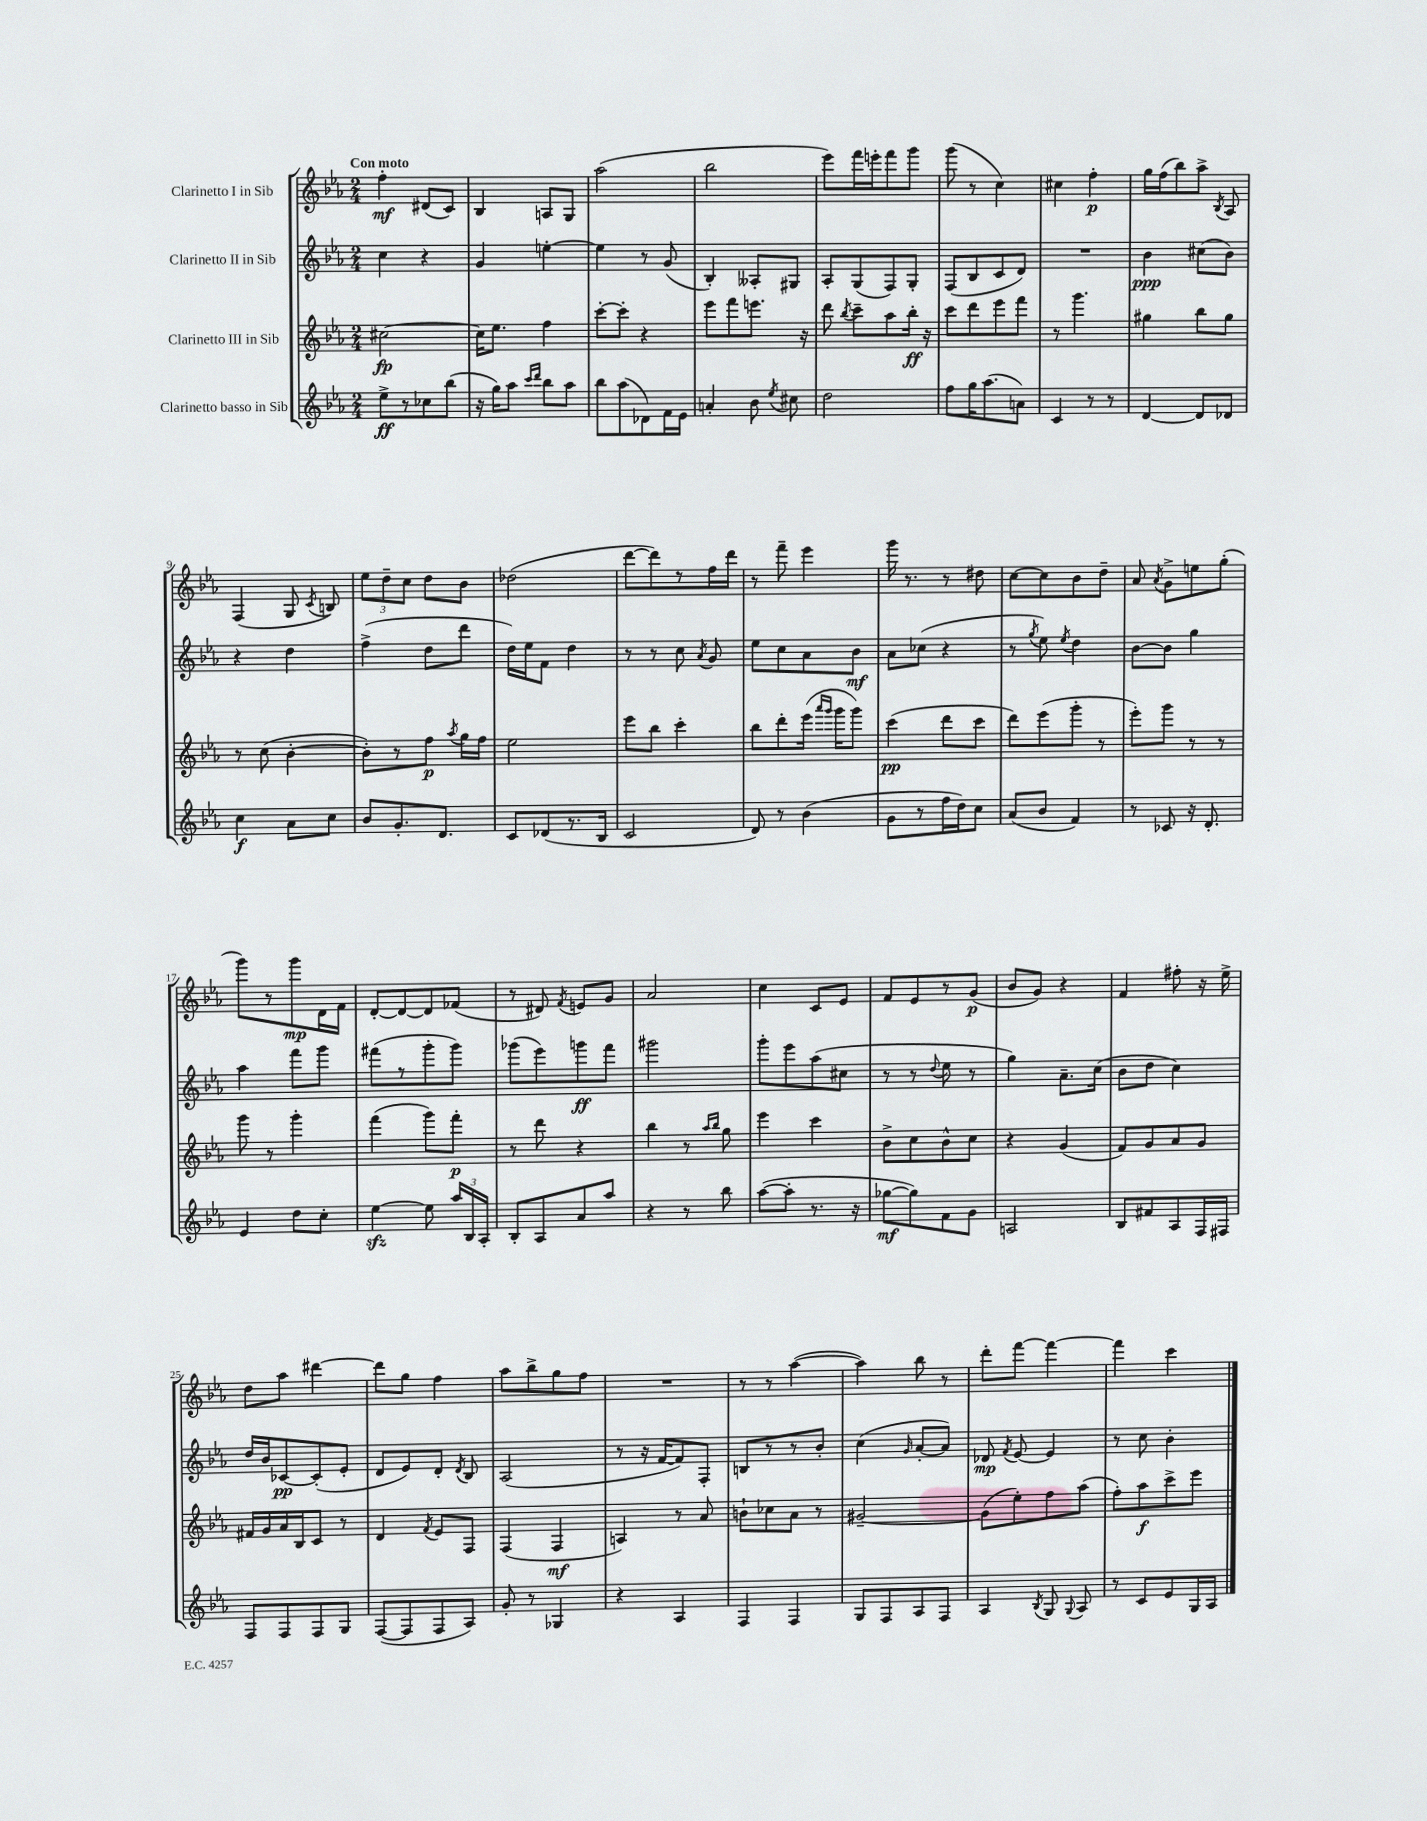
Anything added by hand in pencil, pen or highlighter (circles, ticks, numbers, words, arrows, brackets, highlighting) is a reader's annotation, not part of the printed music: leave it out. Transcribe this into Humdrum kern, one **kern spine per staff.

**kern	**kern	**kern	**kern
*staff4	*staff3	*staff2	*staff1
*clefG2	*clefG2	*clefG2	*clefG2
*k[b-e-a-]	*k[b-e-a-]	*k[b-e-a-]	*k[b-e-a-]
*M2/4	*M2/4	*M2/4	*M2/4
8ee-^\L	[2cc#\	4cc\	4ff'\
8r	.	.	.
8cc-\	.	4r	(8d#/L
(8bb-\J	.	.	8c/J)
=	=	=	=
16r	16cc#\]LK	4g/	4B-/
16gg\LK)	8.ee-\J	.	.
8aa-\J	.	.	.
16qqccc/LL	.	.	.
16qqddd/JJ	.	.	.
8bb-\L	4ff\	[4ee'\	8A/L
8aa-\J	.	.	8G/J
=	=	=	=
8bb-\L	[8ccc'\L	4ee\]	(2aa-\
(8aa-\	8ccc'\]J	.	.
8d-\)	4r	8r	.
16f\L	.	(8g/	.
16e-\JJ	.	.	.
=	=	=	=
4a'/	8eee-\L	4B-'/)	2bb-\
.	8fff\	.	.
8b-\	8.eee\J	8A--'/L	.
8qee-/	.	.	.
8cc#\	.	8G#/J	.
.	16r	.	.
=	=	=	=
2dd\	8ddd\	8A-'/L	8eee-\L)
.	8qbb-/	.	.
.	8ccc~\L	(8G/	16fff\L
.	.	.	16eee'\J
.	8aa-\	8F/)	8fff\
.	16bb-'\Jk	8G'/J	8ggg\J
.	16r	.	.
=	=	=	=
8ff\L	8ccc\L	(8F/L	(8ggg\
16gg\K	8ddd\	8B-/	8r
(8.aa-\	.	.	.
.	8eee-\	8c/	4cc\)
8a\J)	8fff\J	8d/J)	.
=	=	=	=
4c/	8r	2r	4cc#\
.	4.ggg\	.	.
8r	.	.	4ff'\
8r	.	.	.
=	=	=	=
[4d/	4gg#\	4b-\	16gg\LL
.	.	.	(16ff\J
.	.	.	8bb-\)
8d/]L	8bb-\L	(8cc#\L	8aa-^\J
.	.	.	8qB-/
8d-/J	8gg#\J	8b-\J)	8A-/
=	=	=	=
4cc\	8r	4r	(4F/
.	(8cc\	.	.
8a-\L	[4b-'\	4dd\	8G/
.	.	.	8qc/
8cc\J	.	.	8B/)
=	=	=	=
8b-/L	8b-'\]L)	(4ff^\	12ee-\L
.	.	.	12dd~\
8.g'/	8r	.	.
.	.	.	12cc\J
.	8ff\J	8dd\L	8dd\L
8.d/J	.	.	.
.	8qaa-/	.	.
.	16gg\LL	8ddd\J	8b-\J
.	16ff\JJ	.	.
=	=	=	=
8c/L	2ee-\	16dd\LL)	(2dd-\
.	.	16ee-\J	.
(8d-/	.	8f\J	.
8.r	.	4dd\	.
16B-/Jk	.	.	.
=	=	=	=
2c/	8eee-\L	8r	[8ddd\L
.	8bb-\J	8r	8ddd\])
.	4ccc'\	8cc\	8r
.	.	8qa-/	.
.	.	8g/	16ff\L
.	.	.	16ddd\JJ
=	=	=	=
8d/)	8bb-\L	8ee-\L	8r
8r	8ddd'\	8cc\	8fff~\
(4b-\	(16eee-\Jk	8a-\	4eee-\
.	16qqaaa-/LL	.	.
.	16qqggg/JJ	.	.
.	16ggg\LK	.	.
.	8ggg\J)	8b-\J	.
=	=	=	=
8g\L	(4ccc\	8a-\L	16ggg\
.	.	.	8.r
8r	.	(8cc-\J	.
16ff\L	8ddd\L	4r	8r
16dd\J)	.	.	.
8cc\J	8ccc\J	.	8dd#\
=	=	=	=
(8a-/L	8ddd\L)	8r	[8cc\L
.	.	8qgg/	.
8b-/J	(8eee-\	8ee-\)	8cc\]
.	.	8qee-/	.
4f/)	8ggg'\J	4dd\	8b-\
.	8r	.	8dd~\J
=	=	=	=
8r	8eee-'\L)	[8b-\L	8a-/
.	.	.	8qa-/
8c-/	8ggg\J	8b-\]J	8g^\L
16r	8r	4gg\	8ee\
8.d'/	.	.	.
.	8r	.	(8gg'\J
=	=	=	=
4e-/	8ggg\	4aa-\	8ggg\L)
.	8r	.	8r
8dd\L	4ggg'\	8fff\L	8ggg\
8cc'\J	.	8ggg\J	16d\L
.	.	.	16f\JJ
=	=	=	=
[4ee-\	(4fff\	(8fff#\L	[8d'/L
.	.	8r	8d/_
8ee-\]	8ggg\L)	8ggg'\	8d/]
24aa-/LL	8fff'\J	8ggg\J)	(8f-/J
24B-/	.	.	.
24A-'/JJ	.	.	.
=	=	=	=
8B-'/L	8r	(8ggg-\L	8r
8A-/	8ddd\	8eee-\)	8d#/)
.	.	.	8qf/
8a-/	4r	8ggg\	8e/L
8aa-/J	.	8fff\J	8g/J
=	=	=	=
4r	4bb-\	2ggg#\	2a-/
8r	8r	.	.
.	16qqaa-/LL	.	.
.	16qqbb-/JJ	.	.
8bb-\	8gg\	.	.
=	=	=	=
([8aa-\L	4eee-\	8ggg'\L	4cc\
8aa-'\]J	.	8eee-\	.
8.r	4ccc\	(8aa-\	8c/L
.	.	8cc#\J	8e-/J
16r	.	.	.
=	=	=	=
[8gg-\L	8b-^\L	8r	8f/L
8gg-\])	8cc\	8r	8e-/
.	.	8qqdd/	.
8f\	8b-^^\	8ee-\	8r
8g\J	8cc\J	8r	(8g/J
=	=	=	=
2A/	4r	4gg\)	8b-/L
.	.	.	8g/J)
.	(4g/	8.a-~\L	4r
.	.	(16cc\Jk	.
=	=	=	=
8B-/L	8f/L)	8b-\L	4f/
8f#/	8g/	8dd\J	.
8A-/	8a-/	4cc\)	8ff#'\
16F/L	8g/J	.	16r
16F#/JJ	.	.	16ee-^\
=	=	=	=
8F/L	16f#/LL	16dd/LL	8dd\L
.	16g/	16b-/J	.
8F/	16a-/	[8c-/	8aa-\J
.	16B-/J	.	.
8F/	8c/J	(8c-'/]	[4ddd#\
8G/J	8r	8e-'/J	.
=	=	=	=
([8F/L	4d/	8d/L	8ddd#\]L
8F/]	.	8e-/)	8gg\J
.	8qf/	.	.
8F/	8e-/L	8d'/J	4ff\
.	.	8qd/	.
8A-/J)	8F/J	8B-/	.
=	=	=	=
8g'/	(4F/	(2A-/	8aa-\L
8r	.	.	8bb-^\
4G-/	4F/	.	8gg\
.	.	.	8ff\J
=	=	=	=
4r	4A/)	8r	2r
.	.	16r	.
.	.	[16f/LK	.
4A-/	8r	8f/])	.
.	8a-/	8F'/J	.
=	=	=	=
4F/	8b`\L	8B/L	8r
.	8cc-\	8r	8r
4F/	8a-\J	8r	([4aa-\
.	8r	8b-'/J	.
=	=	=	=
8G/L	[2g#~/	(4cc\	4aa-\])
8F/	.	.	.
.	.	16qqg/	.
8A-/	.	[8a-'/L	8bb-\
8F/J	.	8a-/]J)	8r
=	=	=	=
4A-/	(8g#\]L	8d-/	8ddd'\L
.	.	8qf/	.
.	8ee-'\)	[8e-/	[8fff\J
8qB-/	.	.	.
8G/	8ff\	4e-/]	4fff\_
8qqG/	.	.	.
8A-/	(8aa-\J	.	.
=	=	=	=
8r	8ff'\L)	8r	4fff\]
8c/L	8aa-\	8cc\	.
8e-/	8ccc^\	4b-'\	4ccc\
16G/L	8eee-\J	.	.
16A-/JJ	.	.	.
==	==	==	==
*-	*-	*-	*-
